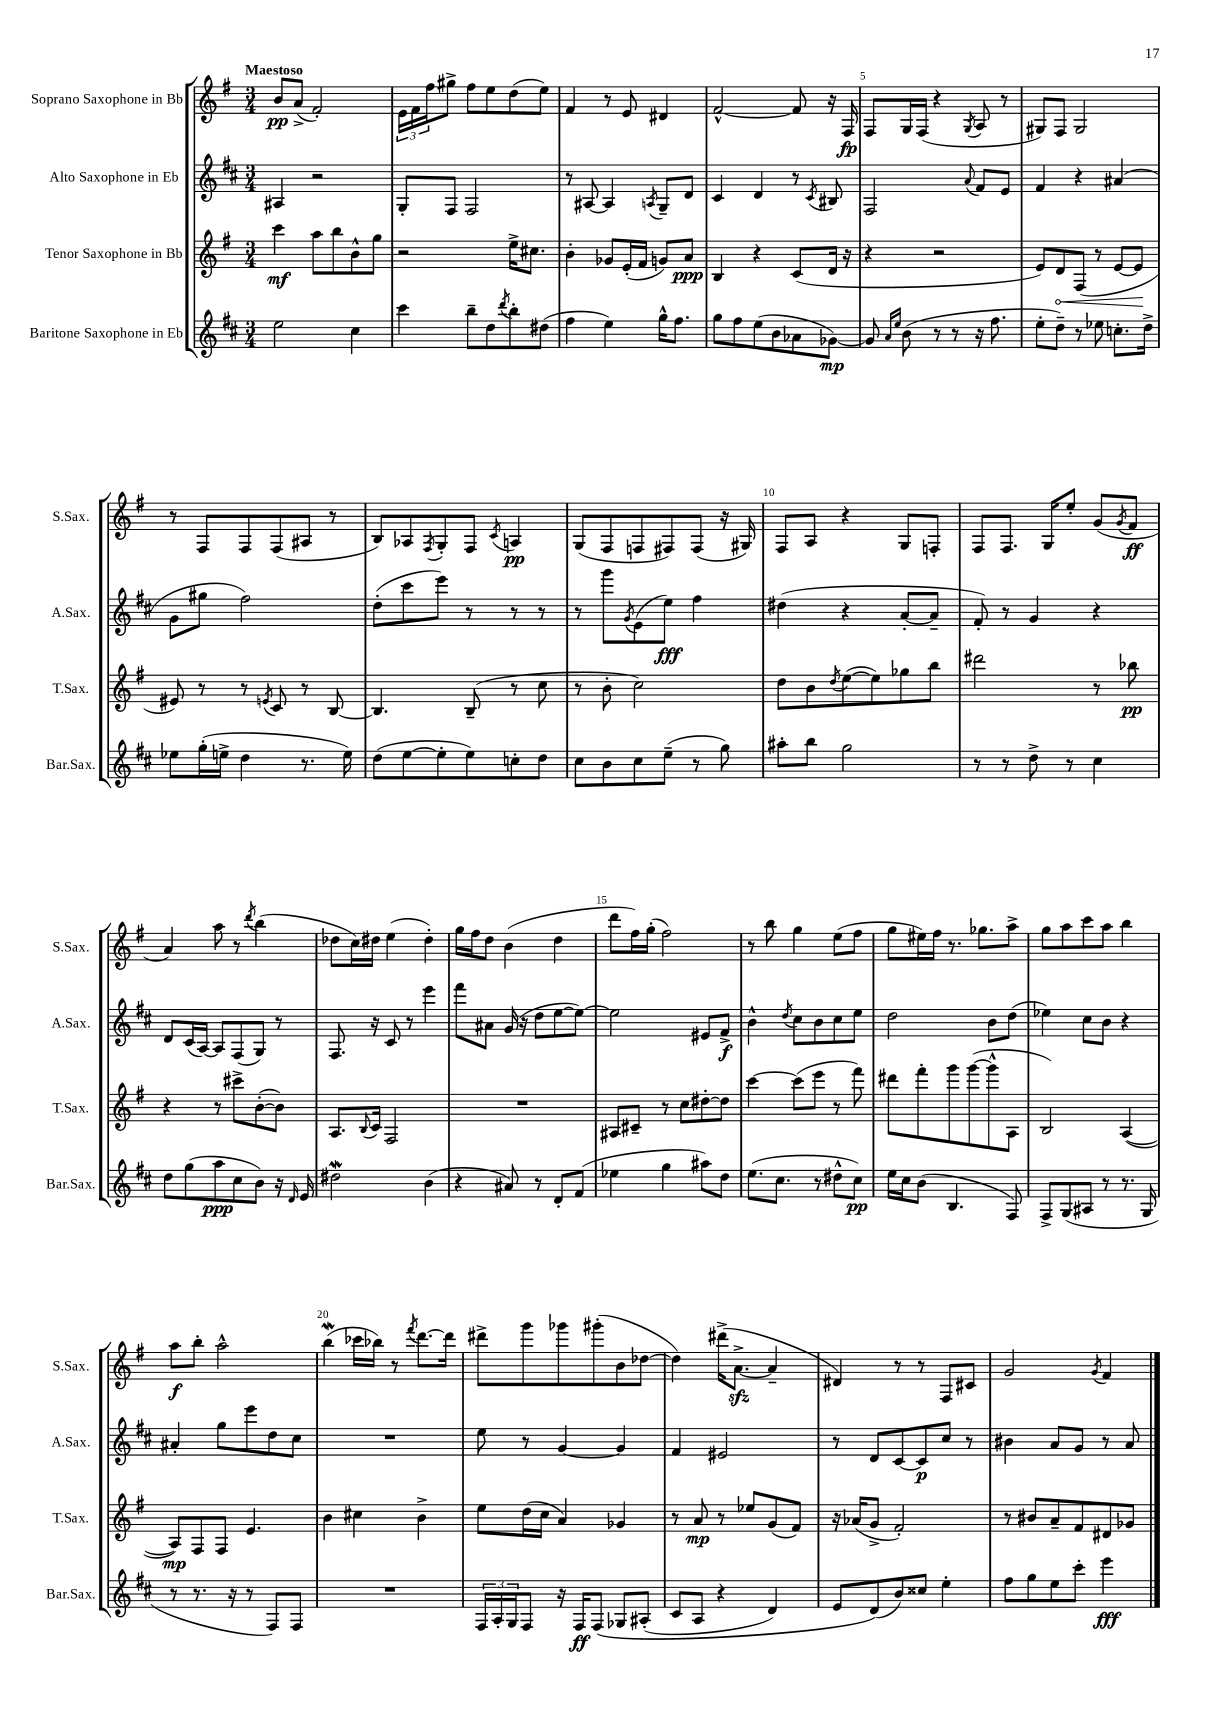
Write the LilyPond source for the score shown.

<<
\new StaffGroup <<
\new Staff = "s0" \with { instrumentName = "Soprano Saxophone in Bb" shortInstrumentName = "S.Sax." } {
    \clef treble \key g \major \numericTimeSignature \time 3/4 \tempo "Maestoso"
    b'8\pp a'8->( fis'2-.) |
    \tuplet 3/2 { e'16 fis'16 fis''16 } gis''8-> fis''8 e''8 d''8( e''8) |
    fis'4 r8 e'8 dis'4 |
    fis'2~-^ fis'8 r16 fis16\fp |
    fis8 g16 fis16( r4 \acciaccatura { g8 } a8 r8 |
    gis8) fis8 gis2 |
    r8 fis8 fis8 fis8( ais8 r8 |
    b8) aes8 \acciaccatura { fis8 } g8-. fis8 \acciaccatura { c'8 } a4\pp |
    g8( fis8 f8 fis8) fis8( r16 gis16) |
    fis8 a8 r4 g8 f8-. |
    fis8 fis8. g16 e''8-. g'8( \acciaccatura { g'8 } fis'8\ff |
    a'4) a''8 r8 \acciaccatura { d'''8 } b''4( |
    des''8 c''16) dis''16 e''4( dis''4-.) |
    g''16 fis''16 d''8 b'4( d''4 |
    d'''8 fis''16) g''16-.( fis''2) |
    r8 b''8 g''4 e''8( fis''8 |
    g''8 eis''16) fis''16 r8. ges''8. a''8-> |
    g''8 a''8 c'''8 a''8 b''4 |
    a''8\f b''8-. a''2-^ |
    b''4\mordent( ces'''16 bes''16) r8 \acciaccatura { fis'''8 } d'''8.~ d'''16 |
    dis'''8-> g'''8 ges'''8 gis'''8-.( b'8 des''8~ |
    des''4) dis'''16->( a'8.~->\sfz a'4-- |
    dis'4) r8 r8 fis8 cis'8 |
    g'2 \acciaccatura { g'8 } fis'4 \bar "|." |
}
\new Staff = "s1" \with { instrumentName = "Alto Saxophone in Eb" shortInstrumentName = "A.Sax." } {
    \clef treble \key d \major \numericTimeSignature \time 3/4
    ais4 r2 |
    g8-. fis8 fis2 |
    r8 ais8~ ais4 \acciaccatura { a8 } g8-- d'8 |
    cis'4 d'4 r8 \acciaccatura { cis'8 } bis8 |
    fis2 \appoggiatura { a'8 } fis'8 e'8 |
    fis'4 r4 ais'4( |
    g'8 gis''8 fis''2) |
    d''8-.( cis'''8 e'''8) r8 r8 r8 |
    r8 g'''8 \acciaccatura { g'8 } e'8( e''8\fff) fis''4 |
    dis''4( r4 a'8~-. a'8-- |
    fis'8-.) r8 g'4 r4 |
    d'8 cis'16( a16~) a8 fis8( g8) r8 |
    fis8. r16 cis'8 r8 e'''4 |
    fis'''8 ais'8 g'16( r16 d''8 e''8~ e''8~) |
    e''2 eis'8 fis'8->\f |
    b'4-^ \acciaccatura { d''8 } cis''8 b'8 cis''8 e''8 |
    d''2 b'8 d''8( |
    ees''4) cis''8 b'8 r4 |
    ais'4-. g''8 e'''8 d''8 cis''8 |
    R2. |
    e''8 r8 g'4~ g'4 |
    fis'4 eis'2 |
    r8 d'8 cis'8~ cis'8\p cis''8 r8 |
    bis'4 a'8 g'8 r8 a'8 \bar "|." |
}
\new Staff = "s2" \with { instrumentName = "Tenor Saxophone in Bb" shortInstrumentName = "T.Sax." } {
    \clef treble \key g \major \numericTimeSignature \time 3/4
    c'''4\mf a''8 b''8 b'8-^ g''8 |
    r2 e''16-> cis''8. |
    b'4-. ges'8 e'16-.( fis'16 g'8) a'8\ppp |
    b4 r4 c'8( d'16 r16 |
    r4 r2 |
    e'8) \once \override Hairpin.circled-tip = ##t d'8\< fis8( r8 e'8~ e'8\! |
    eis'8) r8 r8 \acciaccatura { e'8 } c'8 r8 b8~ |
    b4. b8--( r8 c''8 |
    r8 b'8-. c''2) |
    d''8 b'8 \acciaccatura { d''8 } e''8~( e''8) ges''8 b''8 |
    dis'''2 r8 bes''8\pp |
    r4 r8 cis'''8-> b'8~-.( b'8) |
    a8. \appoggiatura { b8 } c'16 fis2 |
    R2. |
    ais8 cis'8-- r8 c''8 dis''8~-. dis''8 |
    c'''4~ c'''8( e'''8 r8 fis'''8) |
    dis'''8 fis'''8-. g'''8 g'''8~( g'''8-^ a8 |
    b2) a4~( |
    a8\mp) fis8 fis8 e'4. |
    b'4 cis''4 b'4-> |
    e''8 d''16( c''16 a'4) ges'4 |
    r8 a'8\mp r8 ees''8 g'8( fis'8) |
    r16 aes'16( g'8-> fis'2-.) |
    r8 bis'8 a'8-- fis'8 dis'8 ges'8 \bar "|." |
}
\new Staff = "s3" \with { instrumentName = "Baritone Saxophone in Eb" shortInstrumentName = "Bar.Sax." } {
    \clef treble \key d \major \numericTimeSignature \time 3/4
    e''2 cis''4 |
    cis'''4 b''8-- d''8 \acciaccatura { d'''8 } b''8-. dis''8( |
    fis''4 e''4) g''16-^ fis''8. |
    g''8 fis''8 e''8( b'8 aes'8 ges'8~\mp) |
    ges'8 \grace { a'16 e''16 } b'8( r8 r8 r16 fis''8. |
    e''8-. d''8--) r8 ees''8 c''8.-. d''16-> |
    ees''8 g''16-.( e''16-> d''4 r8. e''16) |
    d''8( e''8~ e''8-. e''8) c''8-. d''8 |
    cis''8 b'8 cis''8 e''8--( r8 g''8) |
    ais''8-. b''8 g''2 |
    r8 r8 d''8-> r8 cis''4 |
    d''8 g''8( a''8\ppp cis''8 b'8) r16 \grace { d'16 } e'16 |
    dis''2\mordent b'4( |
    r4 ais'8) r8 d'8-. fis'8( |
    ees''4 g''4 ais''8) d''8 |
    e''8.( cis''8. r8 dis''8-^ cis''8\pp) |
    e''16 cis''16 b'8( b4. fis8) |
    fis8-> g8( ais8 r8 r8. g16 |
    r8 r8. r16 r8 fis8) fis8 |
    R2. |
    \tuplet 3/2 { fis16 a16-. g16 } fis8 r16 fis16\ff fis8\( ges8 ais8-.( |
    cis'8 a8 r4 d'4) |
    e'8 d'8(\) b'8) cisis''8 e''4-. |
    fis''8 g''8 e''8 cis'''8-. e'''4\fff \bar "|." |
}
>>
>>
\layout { \context { \Score \override BarNumber.break-visibility = ##(#f #t #t) barNumberVisibility = #(every-nth-bar-number-visible 5) } }
